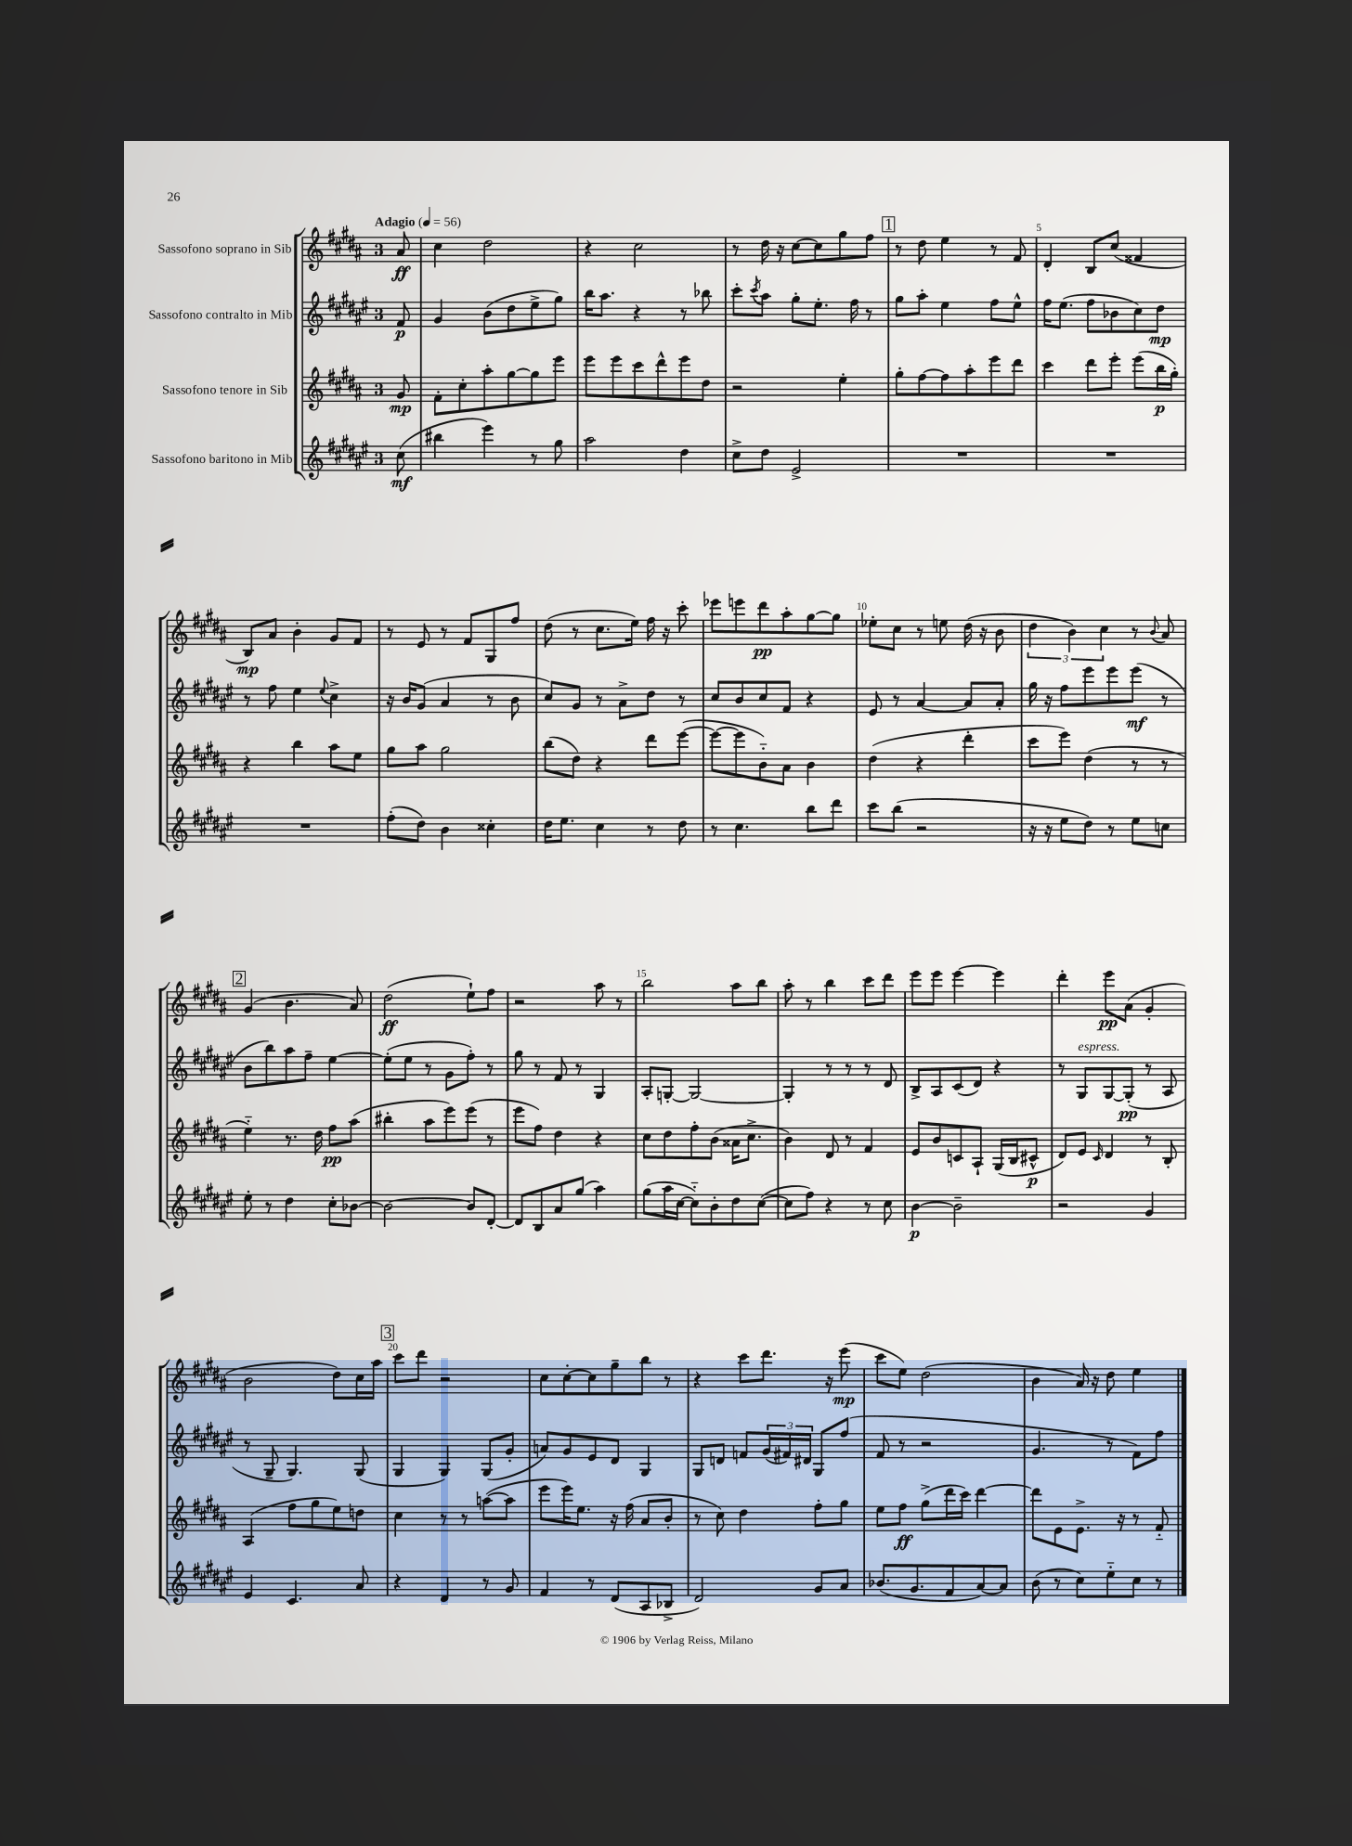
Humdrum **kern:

**kern	**kern	**kern	**kern
*staff4	*staff3	*staff2	*staff1
*clefG2	*clefG2	*clefG2	*clefG2
*k[f#c#g#d#a#e#]	*k[f#c#g#d#a#]	*k[f#c#g#d#a#e#]	*k[f#c#g#d#a#]
*M3/4	*M3/4	*M3/4	*M3/4
*MM56	*MM56	*MM56	*MM56
(8cc#\	8g#/	8f#/	8a#/
=	=	=	=
4bb#\	8f#'\L	4g#/	4cc#\
.	8cc#'\	.	.
4eee#\)	8aa#'\	(8b\L	2dd#\
.	[8gg#\	8dd#\	.
8r	8gg#\]	8ee#^\	.
8gg#\	8eee\J	8gg#\J)	.
=	=	=	=
2aa#\	8eee\L	16bb\LK	4r
.	.	8.aa#\J	.
.	8eee\	.	.
.	8ccc#\	4r	2cc#\
.	8ddd#^^\	.	.
4dd#\	8eee\	8r	.
.	8dd#\J	8bb-\	.
=	=	=	=
8cc#^\L	2r	8ccc#'\L	8r
.	.	8qccc#/	.
8dd#\J	.	8aa#\J	16dd#\
.	.	.	16r
2e#^/	.	8gg#'\L	[8cc#\L
.	.	8.ee#'\J	8cc#\]
.	4ee'\	.	8gg#\
.	.	16ff#\	.
.	.	8r	8ff#\J
=	=	=	=
2.r	8gg#'\L	8gg#\L	8r
.	[8ff#\	8aa#'\J	8dd#\
.	8ff#\]	4ee#\	4ee\
.	8aa#'\	.	.
.	8eee\	8ff#\L	8r
.	8ddd#\J	8ee#^^\J	8f#/
=	=	=	=
2.r	4ccc#\	16ff#\LK	4d#'/
.	.	(8.ee#\J	.
.	8ddd#\L	8ff#\L	8B/L
.	8eee'\J	8b-\	(8cc#/J
.	(8eee\L	8cc#\)	4f##/
.	16bb\L	8dd#\J	.
.	16gg#'\JJ)	.	.
=	=	=	=
2.r	4r	8r	8B/L)
.	.	8ff#\	8a#/J
.	4bb\	4ee#\	4b'\
.	.	8qqee#/	.
.	8aa#\L	4cc#^\	8g#/L
.	8ee\J	.	8f#/J
=	=	=	=
(8ff#'\L	8gg#\L	16r	8r
.	.	16b/LK	.
8dd#\J)	8aa#\J	(8g#/J	8e/
4b\	2gg#\	4a#/	8r
.	.	.	8f#/L
4cc##'\	.	8r	8G#/
.	.	8b\	8ff#/J
=	=	=	=
16dd#\LK	(8bb\L	8cc#/L)	(8dd#\
8.ee#\J	.	.	.
.	8dd#\J)	8g#/J	8r
4cc#\	4r	8r	8.cc#\L
.	.	8a#^\L	.
.	.	.	16ee\Jk)
8r	8ddd#\L	8dd#\J	16ff#\
.	.	.	16r
8dd#\	([8eee\J	8r	8ccc#'\
=	=	=	=
8r	8eee\_L	8cc#/L	8eee-\L
4.cc#\	8eee\]	8b/	8eee\
.	8b'~\)	8cc#/	8ddd#\
.	8a#\J	8f#/J	8aa#'\
8bb\L	4b\	4r	[8gg#\
8ddd#\J	.	.	8gg#\]J
=	=	=	=
8ccc#\L	(4dd#\	8e#/	8ee-'\L
(8bb\J	.	8r	8cc#\J
2r	4r	[4a#/	8r
.	.	.	8ee\
.	4ddd#'\	8a#/]L	(16dd#\
.	.	.	16r
.	.	8a#'/J	8b\
=	=	=	=
16r	8ccc#\L	16gg#\	6dd#\
16r	.	16r	.
8ee#\L	8eee\J)	8ff#\L	.
.	.	.	6b\)
8dd#\J)	(4dd#\	8eee#\	.
.	.	.	6cc#\
8r	.	8eee#\	.
8ee#\L	8r	(8eee#\J	8r
.	.	.	8qqb/
8cc\J	8r	8r	8a#/
=	=	=	=
8ee#'\	4ee'~\)	8b\L	(4g#/
8r	.	8bb\)	.
4dd#\	8.r	8aa#\	4.b\
.	.	8ff#~\J	.
.	16dd#\	.	.
8cc#'\L	8ff#\L	[4ee#\	.
[8b-\J	(8aa#\J	.	8a#/)
=	=	=	=
2b-\_	4bb#'\	(8ee#'\]L	(2dd#\
.	.	8ee#\J	.
.	8aa#\L	8r	.
.	8eee\)	8g#\L	.
8b-/]L	(8eee\J	8ff#'\J)	8ee`\L)
[8d#'/J	8r	8r	8ff#\J
=	=	=	=
8d#/]L	8eee\L	8gg#\	2r
8B/	8ff#\J)	8r	.
8a#/	4dd#\	8f#/	.
(8gg#/J	.	8r	.
4aa#\)	4r	4G#/	8aa#\
.	.	.	8r
=	=	=	=
(8gg#\L	8cc#\L	8A#'/L	2bb\
16aa#\L	8dd#\	[8G'/J	.
[16cc#\JJ	.	.	.
8cc#'~\]L)	8ff#'\	2G/_	.
8b'\	(8b\J	.	.
8dd#\	16a##\LK	.	8aa#\L
.	8.cc#^\J	.	.
([8cc#\J	.	.	8bb\J
=	=	=	=
8cc#\]L	4b\)	4G'/]	8aa#'\
8ff#\J)	.	.	8r
4r	8d#/	8r	4bb\
.	8r	8r	.
8r	4f#/	8r	8ccc#\L
8cc#\	.	8d#/	8ddd#\J
=	=	=	=
[4b\	8e/L	8B^/L	8eee\L
.	8b/	8A#/	8eee\J
2b~\]	8c/	(8c#/	[4eee\
.	8A#`/J	8d#/J)	.
.	(16G#/LL	4r	4eee\]
.	16B/J	.	.
.	8c#^^/J	.	.
=	=	=	=
2r	8d#/L)	8r	4ddd#'\
.	8e/J	8G#/L	.
.	16qqc#/	.	.
.	4d#/	[8G#/	8eee\L
.	.	(8G#'/]J	(8a#\J
4g#/	8r	8r	4g#'/
.	8B'/	8A#/	.
=	=	=	=
4e#/	(4A#/	8r	2b\
.	.	8G#~/	.
4.c#/	8ff#\L	4.G#/)	.
.	8gg#\	.	.
.	8ee\)	.	8dd#\L)
8a#/	8dd\J	(8G#/	16cc#\L
.	.	.	16aa#\JJ
=	=	=	=
4r	4cc#\	4G#/	8ccc#\L
.	.	.	8ddd#\J
4d#/	8r	4G#/)	2r
.	8r	.	.
8r	([8aa\L	(8G#/L	.
8g#/	8aa\]J	8g#'/J	.
=	=	=	=
4f#/	8eee\L	8a/L)	8cc#\L
.	16eee\K)	8g#/	[8cc#'\
.	8.ee\J	.	.
8r	.	8e#/	8cc#\]
(8d#/L	16r	8d#/J	8gg#~\
.	(16ff#\	.	.
8A#/	8a#/L	4G#/	8bb\J
8B-^/J	8b'/J	.	8r
=	=	=	=
2d#/)	8r	8G#/L	4r
.	8cc#\)	8d/J	.
.	4dd#\	8f/L	8ccc#\L
.	.	(24g#/L	8.ddd#\J
.	.	24f#/)	.
.	.	24d#/JJ	.
8g#/L	8ff#'\L	8G#/L	.
.	.	.	16r
8a#/J	8gg#\J	(8ff#/J	(8eee\
=	=	=	=
(8.b-/L	8ee\L	8f#/	8ccc#\L
.	8ff#\J	8r	8ee\J)
8.g#/	.	.	.
.	(8gg#^\L	2r	(2dd#\
8f#/	16ddd#\L	.	.
.	16ccc#\JJ)	.	.
[8a#/)	[4ddd#\	.	.
8a#/]J	.	.	.
=	=	=	=
(8b\	8ddd#\]L	4.g#/	4b\
8r	8e\	.	.
8cc#\L)	8.e^\J	.	16a#/)
.	.	.	16r
8ee#'~\	.	8r	8dd#\
.	16r	.	.
8cc#\J	8r	8f#\L)	4ee\
8r	8f#'~/	8ff#\J	.
==	==	==	==
*-	*-	*-	*-
